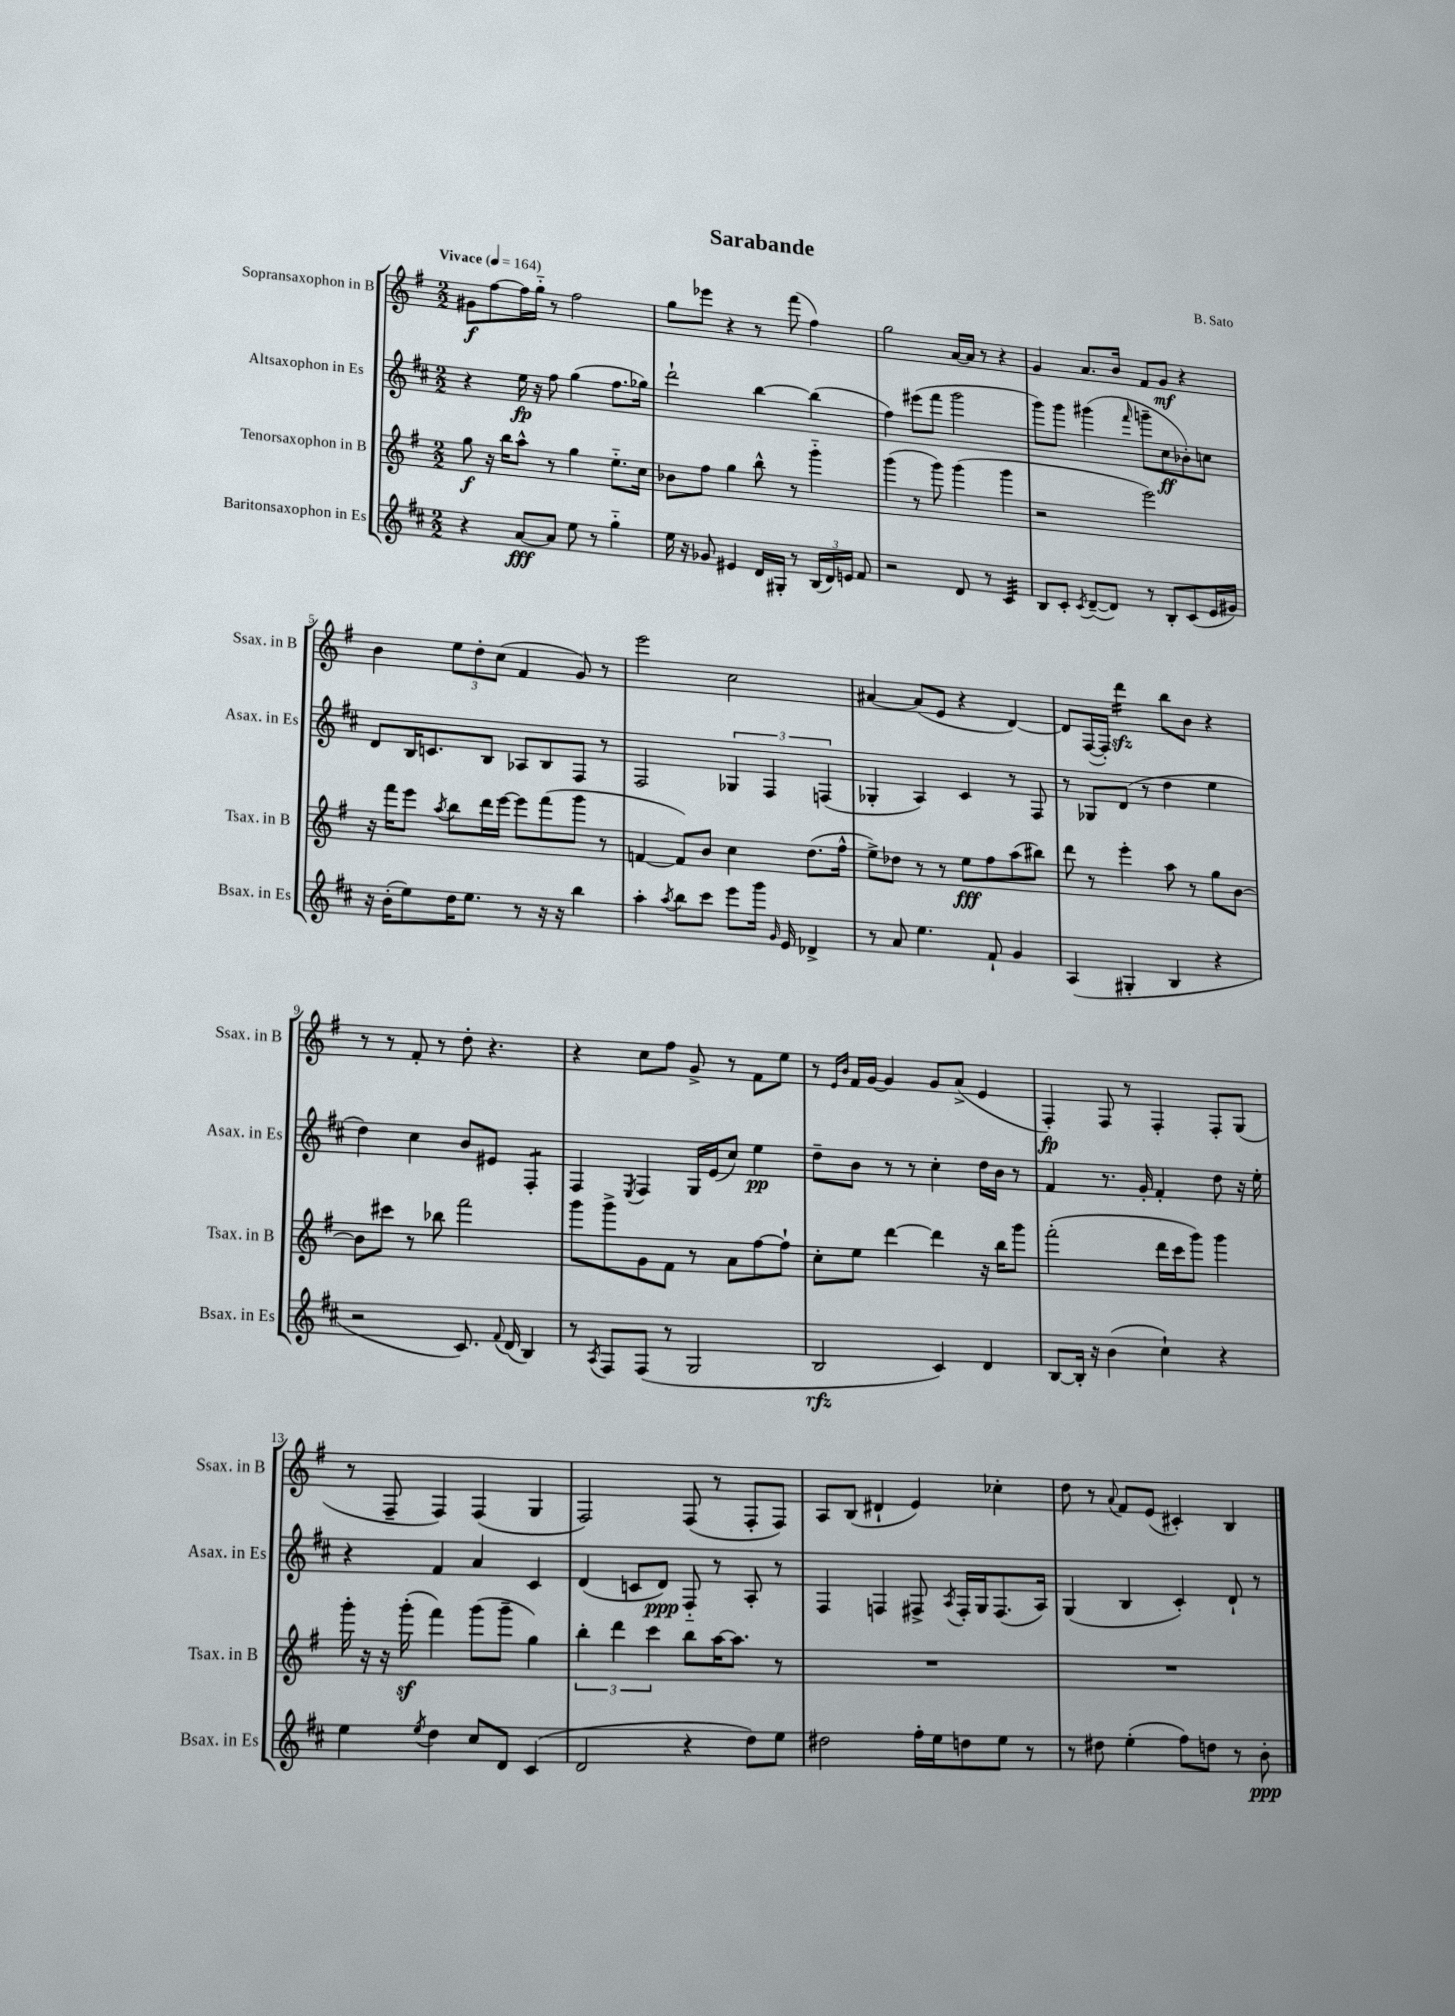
\header { title = "Sarabande" composer = "B. Sato" }
<<
\new StaffGroup <<
\new Staff = "s0" \with { instrumentName = "Sopransaxophon in B" shortInstrumentName = "Ssax. in B" } {
    \clef treble \key g \major \numericTimeSignature \time 2/2 \tempo "Vivace" 4 = 164
    \autoBeamOff gis'8[\f fis''8~ fis''16 g''16]-_ r8 fis''2 |
    g''8[ ees'''8] r4 r8 fis'''8( fis''4) |
    g''2 a'16[~ a'16] r8 r4 |
    g'4 a'8.[ b'16] fis'8[ g'8]\mf r4 |
    b'4 \tuplet 3/2 { e''8[ d''8-. c''8]( } fis'4 g'8) r8 |
    e'''2 c''2 |
    ais'4~ ais'8[( e'8] r4 d'4~) |
    d'8[ fis16~( fis16]-.) d'''4:16\sfz b''8[ b'8] r4 |
    r8 r8 fis'8-. r8 d''8-. r4. |
    r4 c''8[ fis''8] g'8-> r8 fis'8[ e''8] |
    r8 \grace { e'16[ b'16] } fis'16[ g'16]~ g'4 g'8[ a'8]->( e'4 |
    fis4-.\fp) fis8 r8 fis4-. fis8[-. g8]( |
    r8 fis8-- fis4) fis4( g4 |
    fis2) fis8( r8 fis8[-. fis8]) |
    a8[ b8]( dis'4-! e'4) ces''4-. |
    d''8 r8 \appoggiatura { a'8 } fis'8[ e'8]( cis'4-.) b4 \bar "|." |
}
\new Staff = "s1" \with { instrumentName = "Altsaxophon in Es" shortInstrumentName = "Asax. in Es" } {
    \clef treble \key d \major \numericTimeSignature \time 2/2
    \autoBeamOff r4 e''16\fp r16 fis''8 g''4( fis''8.[ ges''16]) |
    d'''2-! b''4~ b''4( |
    fis''4) eis'''8[( fis'''8] g'''2 |
    g'''8[) g'''8] gis'''4( \grace { fis'''16 } g'''8[-- cis''8\ff bes'8-.) c''8] |
    d'8[ b16 c'8. b8] aes8[ b8 fis8] r8 |
    fis2 \tuplet 3/2 { ges4 fis4 f4( } |
    ges4-. a4) cis'4 r8 fis8 |
    r8 ges8[ d'8]( r8 d''4 e''4 |
    d''4) cis''4 b'8[ eis'8] fis4:8-. |
    fis4 \acciaccatura { e8 } fis4 g16[ e'16( cis''8]) e''4\pp |
    d''8[-- b'8] r8 r8 cis''4-. d''16[ b'16] r8 |
    fis'4 r8. g'16-. fis'4-. d''8 r16 e''16-. |
    r4 fis'4 a'4 cis'4 |
    d'4( c'8[ d'8]\ppp) fis8-_ r8 a8-. r8 |
    fis4 f4 fis8-> \acciaccatura { a8 } fis16[-. g16 fis8.( a16]) |
    g4( b4 cis'4-.) d'8-! r8 \bar "|." |
}
\new Staff = "s2" \with { instrumentName = "Tenorsaxophon in B" shortInstrumentName = "Tsax. in B" } {
    \clef treble \key g \major \numericTimeSignature \time 2/2
    \autoBeamOff g''8\f r16 b''16[ a''8]-^ r8 g''4 e''8.[-_ c''16] |
    bes'8[ fis''8] g''4 b''8-^ r8 g'''4-_ |
    g'''4( r8 g'''8) g'''4( g'''4 |
    r2 e'''2) |
    r16 fis'''16[ e'''8] \acciaccatura { a''8 } b''8[ d'''16 e'''16]~ e'''8[ fis'''8( g'''8] r8 |
    f'4~ f'8[) b'8] c''4 d''8.[( fis''16]-^ |
    e''8[->) des''8] r8 r8 e''8[\fff fis''8 a''8( bis''8]) |
    d'''8 r8 e'''4-. a''8 r8 g''8[ b'8]~ |
    b'8[ cis'''8] r8 bes''8 fis'''2 |
    g'''8[ g'''8-> g'8 fis'8] r8 a'8[ fis''8~ fis''8]-! |
    c''8[-. e''8] d'''4~ d'''4 r16 b''16[ g'''8] |
    fis'''2-.( d'''16[ c'''16 g'''8]) g'''4 |
    g'''16-. r16 r16 g'''16-.\sf( fis'''4) g'''8[( g'''8]-- g''4) |
    \tuplet 3/2 { b''4-. d'''4 c'''4 } b''8[ a''16~ a''8.] r8 |
    R1 |
    R1 \bar "|." |
}
\new Staff = "s3" \with { instrumentName = "Baritonsaxophon in Es" shortInstrumentName = "Bsax. in Es" } {
    \clef treble \key d \major \numericTimeSignature \time 2/2
    \autoBeamOff r4 a'8[~\fff a'8] e''8 r8 g''4-_ |
    e''16 r16 ges'8 eis'4 d'16[ gis16]-. r8 \tuplet 3/2 { b16[( d'16) e'16] } fis'8 |
    r2 d'8 r8 cis'4:32 |
    b8[ cis'8]-. \acciaccatura { cis'8 } d'8[~--( d'8]) r8 b8[-. cis'8( e'16 gis'16]) |
    r16 b'16[-.( e''8) d''16 e''8.] r8 r16 r16 b''4 |
    a''4-. \acciaccatura { a''8 } b''8[ cis'''8] e'''8[ g'''16] \grace { g'16 } e'16 des'4-> |
    r8 a'8 e''4. fis'8-! g'4 |
    a4( gis4-. b4 r4 |
    r2 cis'8.) \appoggiatura { fis'8 } d'16( b4) |
    r8 \acciaccatura { a8 } fis8[ fis8]( r8 g2 |
    b2\rfz cis'4) d'4 |
    b8[~ b16]-. r16 b'4( cis''4-!) r4 |
    e''4 \acciaccatura { e''8 } d''4 cis''8[ d'8] cis'4( |
    d'2 r4 d''8[) e''8] |
    dis''2 fis''16[-. e''16 d''8 e''8] r8 |
    r8 dis''8 e''4-.( fis''8[) d''8] r8 b'8-.\ppp \bar "|." |
}
>>
>>
